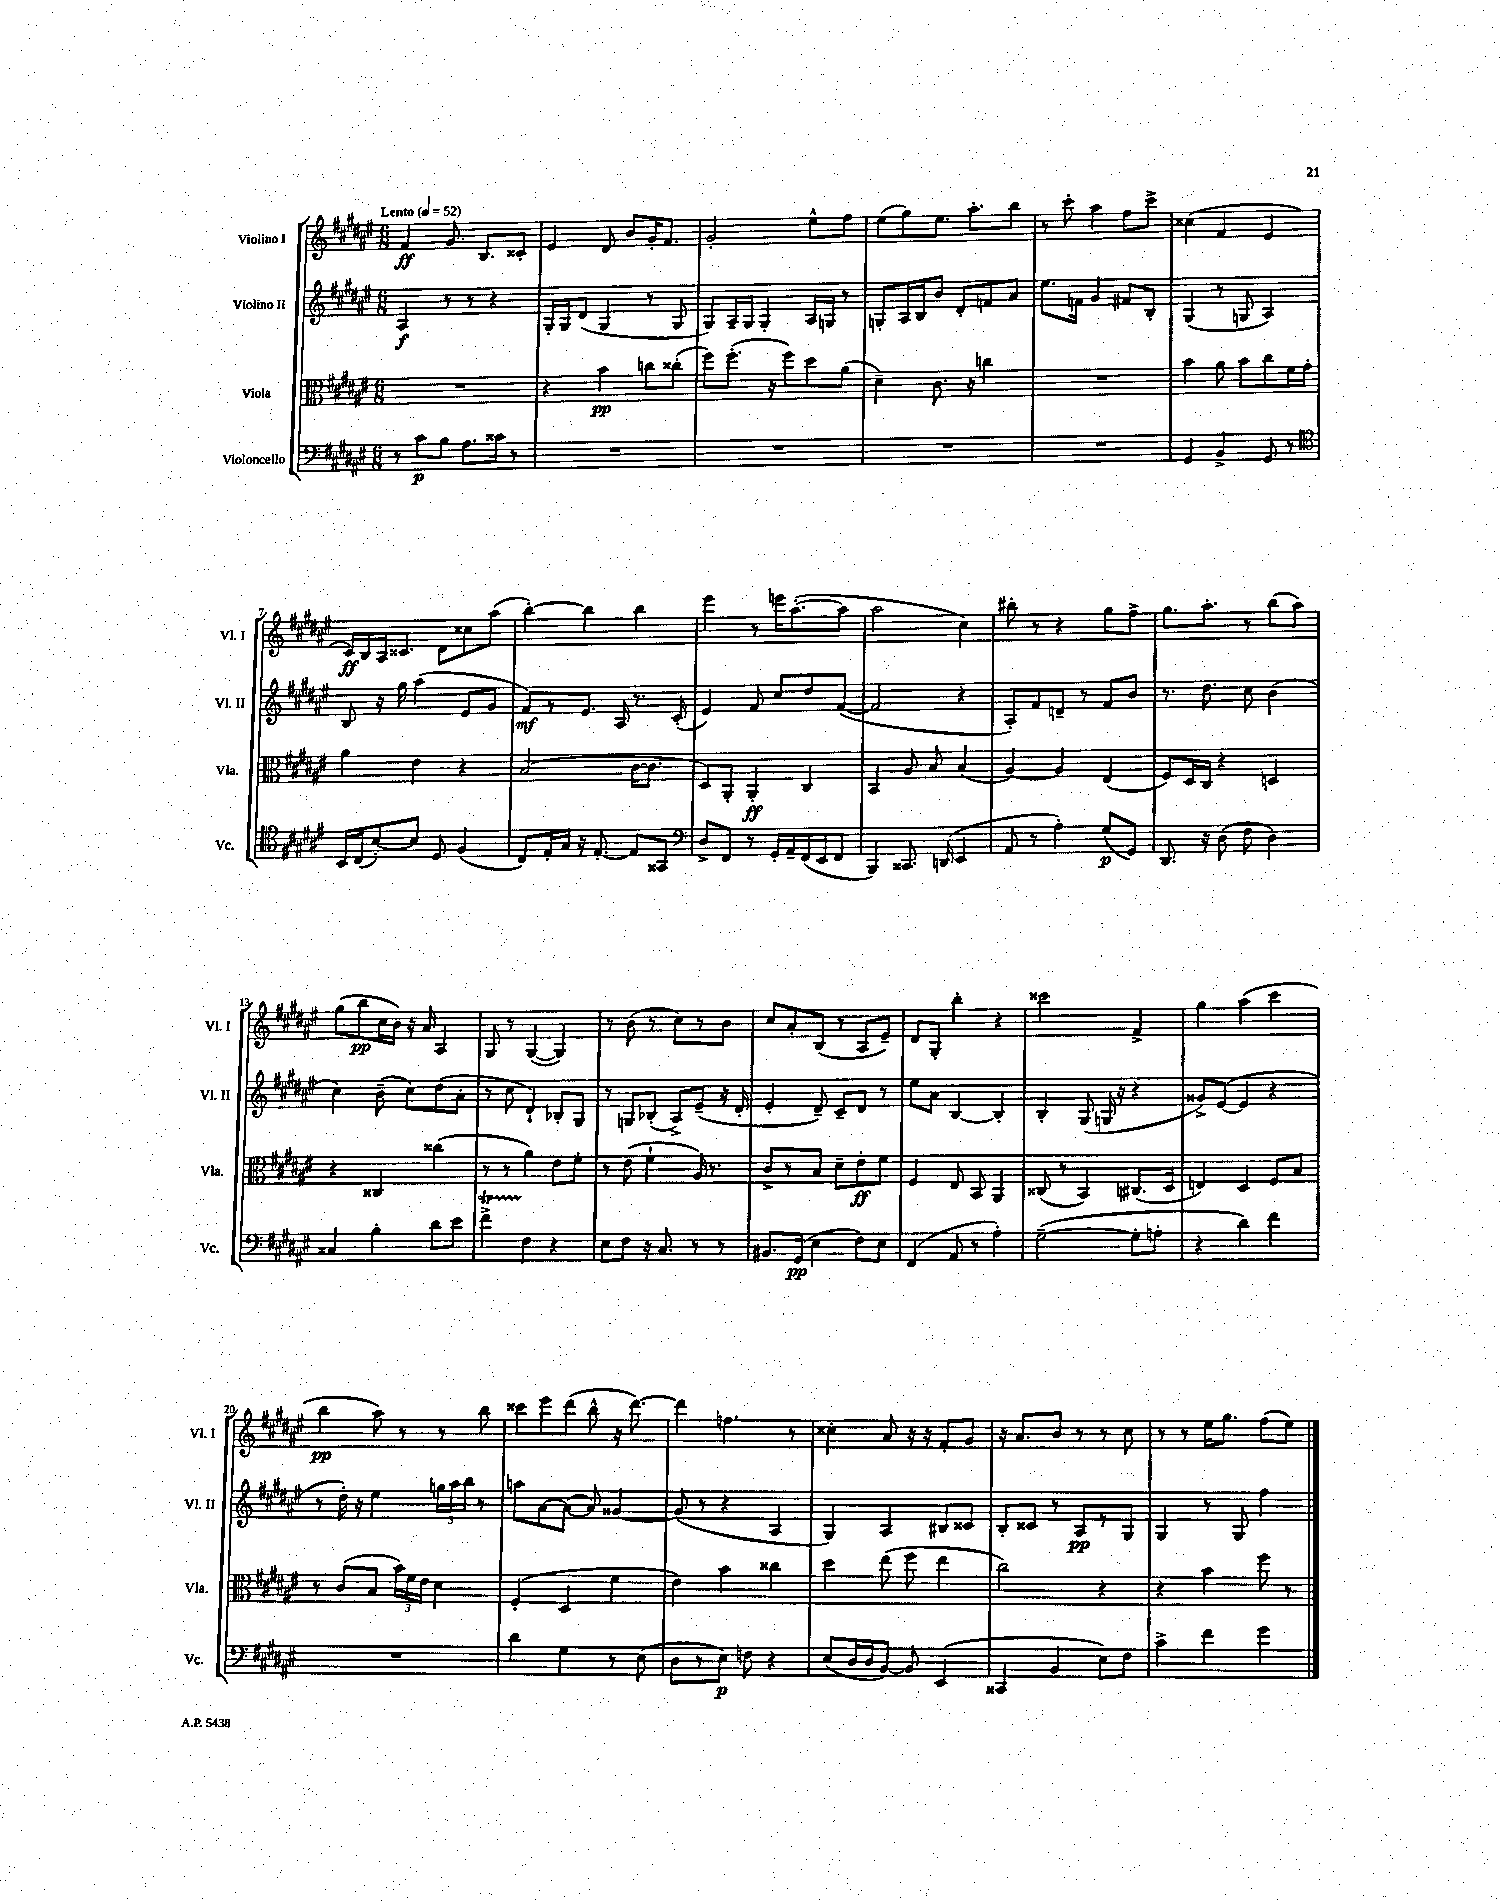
<<
\new StaffGroup <<
\new Staff = "s0" \with { instrumentName = "Violino I" shortInstrumentName = "Vl. I" } {
    \clef treble \key fis \major \numericTimeSignature \time 6/8 \tempo "Lento" 4 = 52
    \autoBeamOff fis'4\ff gis'8. b8.[ cisis'8]-. |
    eis'4 dis'8 b'8[ gis'16-. fis'8.] |
    gis'2-. eis''8[-^ fis''8] |
    eis''8[( gis''8) eis''8.] ais''8.[-. b''8] |
    r8 cis'''8-. ais''4 fis''8[ cis'''8]-> |
    cisis''4( fis'4 eis'4 |
    cis'16[\ff) b16 ais16 cisis'8.] dis'8[ cisis''8 ais''8]( |
    b''4~-.) b''4 b''4 |
    eis'''4 r8 e'''16[ ais''8.~-.( ais''8] |
    ais''2 cis''4) |
    bis''8-. r8 r4 gis''8[ fis''8]-> |
    gis''8.[ ais''8.]-. r8 b''8[( ais''8]) |
    gis''8[( b''8\pp cis''16 b'16]) r16 ais'16 ais4 |
    gis8 r8 gis4~( gis4) |
    r8 b'8( r8 cis''8[) r8 b'8] |
    cis''8[ ais'8-. b8]( r8 ais8[ eis'8]--) |
    dis'8[ gis8]-. b''4-. r4 |
    cisis'''2 fis'4-> |
    gis''4 ais''4( cis'''4 |
    b''4\pp ais''8) r8 r8 b''8 |
    cisis'''8[ eis'''8 dis'''8]( b''8-^ r16 dis'''8.~) |
    dis'''4 f''4. r8 |
    cisis''4-. ais'8 r16 r16 fis'8[-. gis'8] |
    r16 ais'8.[ b'8] r8 r8 cis''8 |
    r8 r8 eis''16[ gis''8.] fis''8[( eis''8]) \bar "|." |
}
\new Staff = "s1" \with { instrumentName = "Violino II" shortInstrumentName = "Vl. II" } {
    \clef treble \key fis \major \numericTimeSignature \time 6/8
    \autoBeamOff ais4\f r8 r8 r4 |
    gis16[-. gis16 dis'8]( gis4 r8 gis8 |
    gis8[) ais16-- gis16] gis4-. ais16[ g16] r8 |
    g8[-. ais16 b16 b'8] dis'8[-. f'8 ais'8] |
    eis''8.[ f'16] gis'4 fis'8[ b8]-. |
    gis4( r8 g8 ais4) |
    b8 r16 gis''16 ais''4( eis'8[ gis'8] |
    fis'8[\mf) r8 eis'8.] ais16 r8. cis'16-.( |
    eis'4) fis'8 cis''8[ dis''8 fis'8]~( |
    fis'2 r4 |
    ais8[-.) fis'8 d'8]-- r8 fis'8[ b'8] |
    r8. dis''8. cis''8 b'4( |
    cis''4) b'8--( cis''8[) dis''8( ais'8]-. |
    r8 cis''8 dis'4-!) bes8[-. gis8] |
    r8 g8[ bes8]-.( ais8[->) eis'8]--( r16 dis'16-. |
    eis'4-. dis'8--) cis'8[-- dis'8] r8 |
    eis''8[ ais'8] b4~ b4-. |
    b4-. gis8( g16 r16 r4 |
    gisis'8[->) eis'8]~( eis'4 r4 |
    r8 dis''16-.) r16 eis''4 \tuplet 3/2 { g''16[ ais''16 b''16] } r8 |
    a''8[ ais'8~ ais'8]~( ais'8) gisis'4~ |
    gisis'8( r8 r4 ais4 |
    gis4) ais4 bis8[ cisis'8] |
    b8[-. cisis'8] r8 ais8[\pp r8 gis8] |
    gis4 r8 gis8 fis''4 \bar "|." |
}
\new Staff = "s2" \with { instrumentName = "Viola" shortInstrumentName = "Vla." } {
    \clef alto \key fis \major \numericTimeSignature \time 6/8
    \autoBeamOff R2. |
    r4 b'4\pp c''8[ cisis''8]-.( |
    fis''8[) fis''8.]-.( r16 fis''8[) dis''8 ais'8]( |
    dis'4--) cis'8. r16 c''4 |
    R2. |
    b'4 ais'8 b'8[ cis''8 fis'16 gis'16]-. |
    ais'4 eis'4 r4 |
    b2( cis'16[~ cis'8.] |
    dis8[) ais,8]-. ais,4-.\ff cis4 |
    b,4 ais8 b8 b4( |
    ais4~) ais4 eis4( |
    fis8[) dis16 cis16] r4 d4 |
    r4 cisis4 cisis''4( |
    r8 r8 ais'4) eis'8[ fis'8]-. |
    r8 eis'8( fis'4-! ais16) r8. |
    cis'8[-> r8 b8] dis'8[-- eis'8-.\ff fis'8] |
    fis4 eis8 b,8 ais,4 |
    cisis8( r8 b,4) cis8.[( dis16] |
    e4) dis4 fis8[ b8] |
    r8 cis'8[( b8] \tuplet 3/2 { b'16[) fis'16 eis'16] } dis'4 |
    fis4-.( dis4 fis'4 |
    eis'4) b'4 cisis''4 |
    dis''4 eis''8( fis''8 eis''4 |
    cis''2) r4 |
    r4 b'4 fis''8 r8 \bar "|." |
}
\new Staff = "s3" \with { instrumentName = "Violoncello" shortInstrumentName = "Vc." } {
    \clef bass \key fis \major \numericTimeSignature \time 6/8
    \autoBeamOff r8 cis'8[\p b8] ais8.[ cisis'16] r8 |
    R2. |
    R2. |
    R2. |
    R2. |
    gis,4 b,4-> gis,8 r8 |
    \clef tenor b,16[ cis16( b8~-.) b8] dis8 fis4( |
    cis8[) eis16-. gis16] r16 eis8.~-. eis8[ gisis,8] |
    \clef bass dis8[-> fis,8] r8 gis,16[-. ais,16-- fis,16( eis,16 fis,8] |
    b,,4) cisis,8. d,16( eis,4 |
    ais,8 r8 ais4-.) gis8[\p( gis,8]) |
    dis,8. r16 dis8( fis8 dis4) |
    cisis4 b4-. dis'8[ eis'8] |
    fis'4->\startTrillSpan fis4\stopTrillSpan r4 |
    eis8[ fis8] r16 cis8. r8 r8 |
    bis,8.[ gis,16]\pp( eis4 fis8[) eis8] |
    fis,4( ais,8 r8 ais4-.) |
    gis2~--( gis8[-. a8]-. |
    r4 dis'4) fis'4 |
    R2. |
    dis'4 gis4 r8 eis8( |
    dis8[ r8 eis8]\p) f8 r4 |
    eis8[( dis16 dis16 b,8]~) b,8 eis,4( |
    cisis,4 b,4 eis8[) fis8] |
    cis'4-> fis'4 gis'4 \bar "|." |
}
>>
>>
